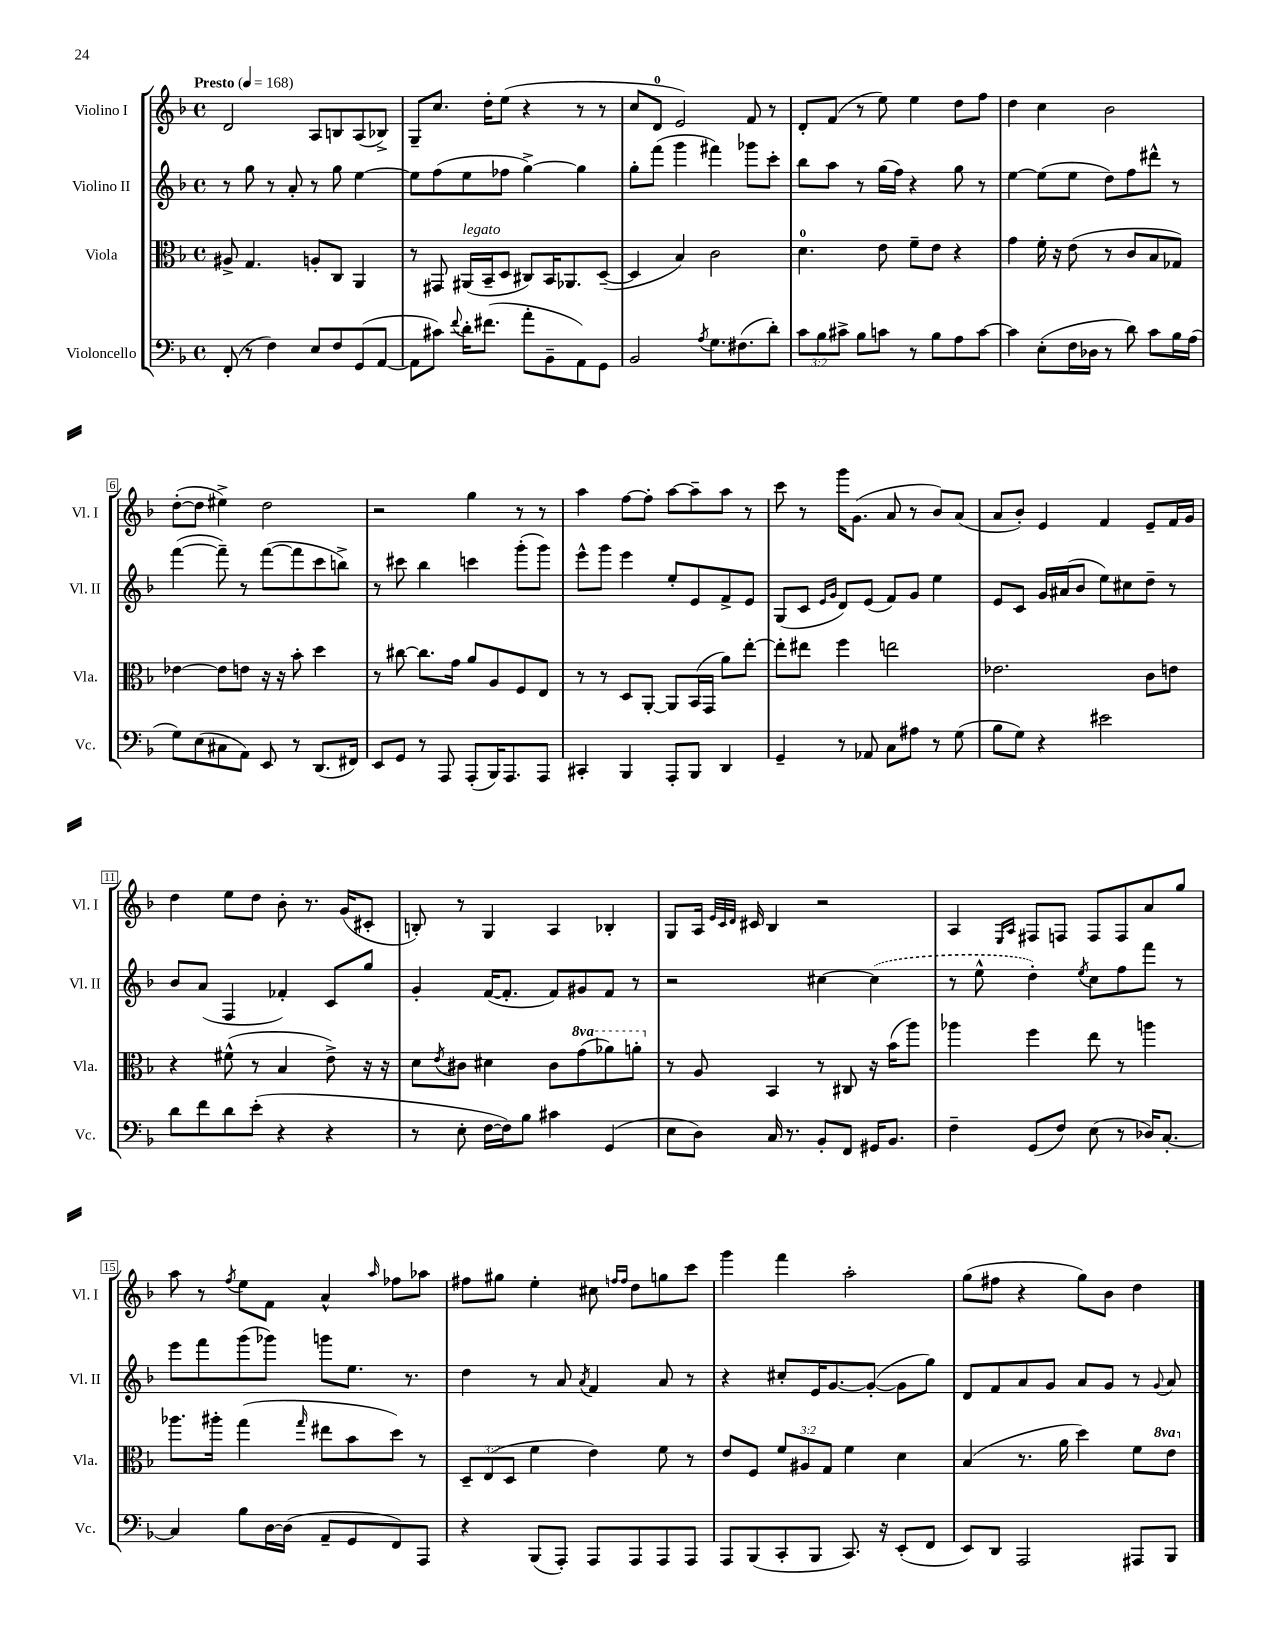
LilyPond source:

<<
\new StaffGroup <<
\new Staff = "s0" \with { instrumentName = "Violino I" shortInstrumentName = "Vl. I" } {
    \clef treble \key f \major \defaultTimeSignature \time 4/4 \tempo "Presto" 4 = 168
    d'2 a8 b8 a8( bes8->) |
    g8-- c''8. d''16-. e''8( r4 r8 r8 |
    c''8 d'8-0 e'2) f'8 r8 |
    d'8-. f'8( r8 e''8) e''4 d''8 f''8 |
    d''4 c''4 bes'2 |
    d''8~-.( d''8 eis''4->) d''2 |
    r2 g''4 r8 r8 |
    a''4 f''8~ f''8-. a''8~ a''8-- a''8 r8 |
    c'''8 r8 g'''16 g'8.( a'8 r8 bes'8) a'8( |
    a'8 bes'8-.) e'4 f'4 e'8-- f'16 g'16 |
    d''4 e''8 d''8 bes'8-. r8. g'16( cis'8-. |
    b8-.) r8 g4 a4 bes4-. |
    g8 a16 \grace { e'32 c'32 d'32 } cis'16 bes4 r2 |
    a4 \grace { e16 a16 } fis8 f8 f8 f8 a'8 g''8 |
    a''8 r8 \acciaccatura { f''8 } e''8 f'8 a'4-^ \grace { a''16 } fes''8 aes''8 |
    fis''8 gis''8 e''4-. cis''8 \grace { f''16 f''16 } d''8 g''8 c'''8 |
    g'''4 f'''4 a''2-. |
    g''8( fis''8 r4 g''8) bes'8 d''4 \bar "|." |
}
\new Staff = "s1" \with { instrumentName = "Violino II" shortInstrumentName = "Vl. II" } {
    \clef treble \key f \major \defaultTimeSignature \time 4/4
    r8 g''8 r8 a'8-. r8 g''8 e''4~ |
    e''8 f''8( e''8 fes''8 g''4~->) g''4 |
    g''8-. f'''8( g'''4 fis'''4) ges'''8 c'''8-. |
    bes''8 a''8 r8 g''16( f''16) r4 g''8 r8 |
    e''4~ e''8( e''8 d''8) f''8 dis'''8-^ r8 |
    f'''4~( f'''8--) r8 f'''8~( f'''8 c'''8 b''8->) |
    r8 cis'''8 bes''4 c'''4 g'''8-.( g'''8) |
    e'''8-^ g'''8 e'''4 e''8-. e'8 f'8-> e'8 |
    g8( c'8 \grace { e'16 g'16 } d'8) e'8( f'8) g'8 e''4 |
    e'8 c'8 g'16 ais'16( bes'8 e''8) cis''8 d''8-- r8 |
    bes'8 a'8( f4 fes'4-.) c'8 g''8 |
    g'4-. f'16~( f'8.-. f'8) gis'8 f'8 r8 |
    r2 cis''4~ \once \slurDashed cis''4( |
    r8 e''8-^ d''4-.) \acciaccatura { e''8 } c''8 f''8 f'''8 r8 |
    e'''8 f'''8 g'''8( ges'''8) g'''8 e''8. r8. |
    d''4 r8 a'8 \acciaccatura { a'8 } f'4 a'8 r8 |
    r4 cis''8-. e'16 g'8.~ g'8~-.( g'8 g''8) |
    d'8 f'8 a'8 g'8 a'8 g'8 r8 \appoggiatura { g'8 } a'8 \bar "|." |
}
\new Staff = "s2" \with { instrumentName = "Viola" shortInstrumentName = "Vla." } {
    \clef alto \key f \major \defaultTimeSignature \time 4/4 \override Staff.TupletNumber.text = #tuplet-number::calc-fraction-text \set Staff.ottavationMarkups = #ottavation-simple-ordinals
    ais8-> g4. a8-. c8 a,4 |
    r8 gis,8 ais,16^\markup { \italic "legato" }( bes,16-- d8 cis8) bes,16 aes,8. d8~--( |
    d4 bes4) c'2 |
    d'4.-0 e'8 f'8-- e'8 r4 |
    g'4 f'16-. r16 e'8( r8 c'8 bes8 ges8) |
    ees'4~ ees'8 e'8 r16 r16 bes'8-. d''4 |
    r8 cis''8~ cis''8. g'16 a'8 a8 f8 e8 |
    r8 r8 d8 a,8~-. a,8 bes,16( g,16 a'8) e''8~-. |
    e''8-. eis''8 f''4 e''2 |
    ees'2. c'8 e'8 |
    r4 fis'8-^( r8 bes4 e'8->) r16 r16 |
    d'8 \acciaccatura { e'8 } cis'8 dis'4 cis'8 \ottava #1 g''8( aes''8) a''8-. \ottava #0 |
    r8 a8 bes,4 r8 cis8 r16 bes'16( a''8) |
    aes''4 f''4 e''8 r8 a''4 |
    aes''8. ais''16-. g''4( \grace { g''16 } eis''8 bes'8 d''8) r8 |
    \tuplet 3/2 { d8-- e8( d8 } f'4 e'4) f'8 r8 |
    e'8 f8 \tuplet 3/2 { f'8 ais8 g8 } f'4 d'4 |
    bes4( r8. a'16 d''4) f'8 \ottava #1 e''8 \ottava #0 \bar "|." |
}
\new Staff = "s3" \with { instrumentName = "Violoncello" shortInstrumentName = "Vc." } {
    \clef bass \key f \major \defaultTimeSignature \time 4/4 \override Staff.TupletNumber.text = #tuplet-number::calc-fraction-text
    f,8-.( r8 f4) e8 f8 g,8( a,8~ |
    a,8 cis'8) \appoggiatura { f'8 } d'16-. fis'8.( a'8-. bes,8-- a,8) g,8 |
    bes,2 \acciaccatura { a8 } g8. fis8.( d'8-.) |
    \tuplet 3/2 { c'8 bes8 cis'8-> } bes8 c'8 r8 bes8 a8 c'8~ |
    c'4 e8-.( f16 des16 r8 d'8) c'8 bes16 a16( |
    g8) e8( cis8 a,8) e,8 r8 d,8.( fis,16) |
    e,8 g,8 r8 a,,8 a,,8-.( bes,,16) a,,8. a,,8 |
    cis,4-. bes,,4 a,,8-. bes,,8 d,4 |
    g,4-- r8 aes,8 c8 ais8 r8 g8( |
    bes8 g8) r4 eis'2 |
    d'8 f'8 d'8 e'8-.( r4 r4 |
    r8 e8-. f16~ f16) bes8 cis'4 g,4( |
    e8 d8) c16 r8. bes,8-. f,8 gis,16 bes,8. |
    f4-- g,8( f8) e8( r8 des16) c8.~-. |
    c4 bes8 d16~ d16( a,8-- g,8 f,8) a,,8 |
    r4 bes,,8( a,,8-.) a,,8 a,,8 a,,8 a,,8 |
    a,,8 bes,,8( c,8-. bes,,8 c,8.) r16 e,8-.( f,8 |
    e,8) d,8 a,,2 ais,,8 bes,,8 \bar "|." |
}
>>
>>
\layout { \context { \Score \override BarNumber.stencil = #(make-stencil-boxer 0.1 0.3 ly:text-interface::print) } }
